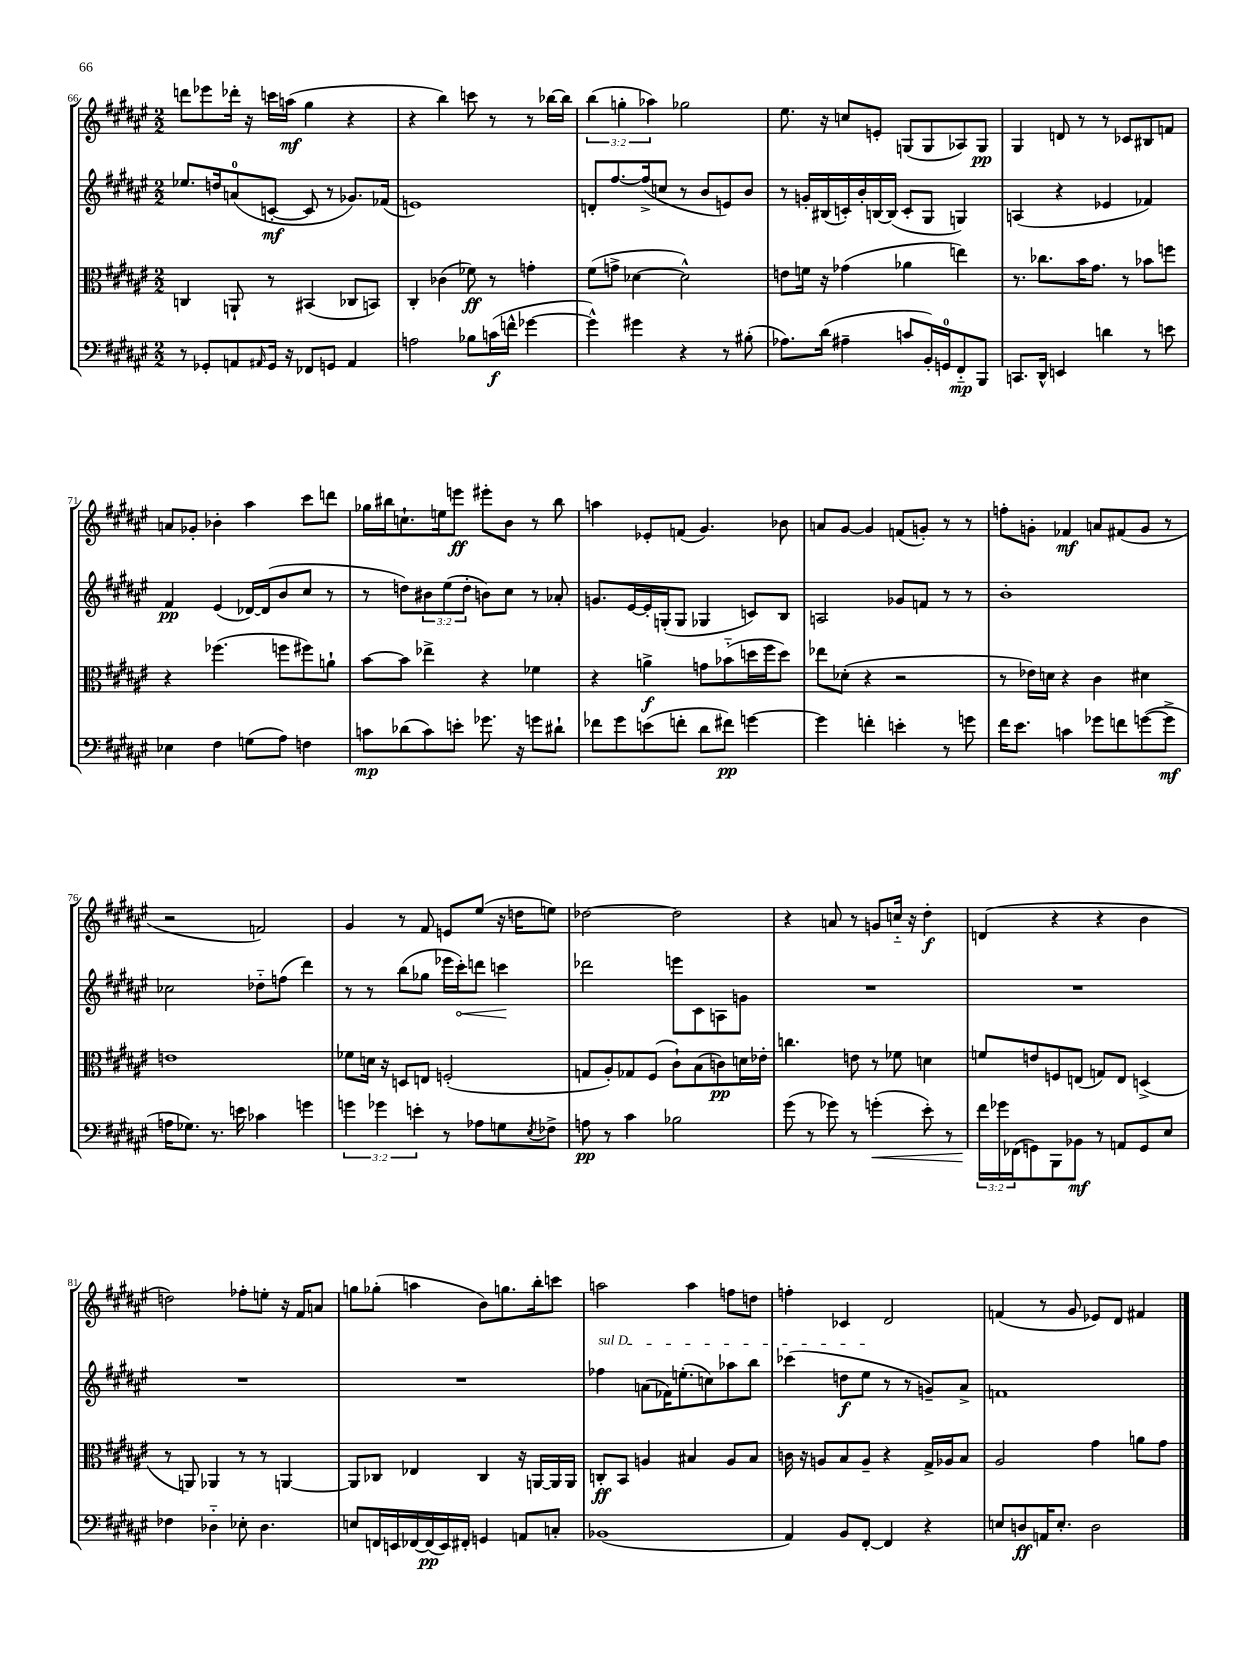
<<
\new StaffGroup <<
\new Staff = "s0" {
    \clef treble \key fis \major \numericTimeSignature \time 2/2 \override Staff.TupletNumber.text = #tuplet-number::calc-fraction-text
    d'''8 ees'''8 des'''16-. r16 c'''16 a''16\mf( gis''4 r4 |
    r4 b''4) c'''8 r8 r8 bes''16~ bes''16 |
    \tuplet 3/2 { b''4( g''4-. aes''4) } ges''2 |
    eis''8. r16 c''8 e'8-. g8( g8 aes8) g8\pp |
    gis4 d'8 r8 r8 ces'8 bis8 f'8 |
    a'8 ges'8-. bes'4-. ais''4 cis'''8 d'''8 |
    ges''16 bis''16 c''8.-! e''16 e'''8\ff eis'''8-. b'8 r8 bis''8 |
    a''4 ees'8-. f'8( gis'4.) bes'8 |
    a'8 gis'8~ gis'4 f'8( g'8-.) r8 r8 |
    f''8-. g'8-. fes'4\mf a'8 fis'8( g'8 r8 |
    r2 f'2) |
    gis'4 r8 fis'8 e'8 eis''8( r16 d''16 e''8) |
    des''2~ des''2 |
    r4 a'8 r8 g'8 c''16-_ r16 dis''4-.\f |
    d'4( r4 r4 b'4 |
    d''2) fes''8-. e''8-. r16 fis'16 a'8 |
    g''8 ges''8-.( a''4 b'8) g''8. b''16-. c'''8 |
    a''2 a''4 f''8 d''8 |
    f''4-. ces'4 dis'2 |
    f'4( r8 gis'8 ees'8) dis'8 fis'4 \bar "|." |
}
\new Staff = "s1" {
    \clef treble \key fis \major \numericTimeSignature \time 2/2 \override Staff.TupletNumber.text = #tuplet-number::calc-fraction-text
    ees''8. d''16 a'8-0( c'8~-.\mf c'8 r8 ges'8.) fes'16( |
    e'1) |
    d'8-. fis''8.~ fis''16->( c''8 r8 b'8 e'8) b'8 |
    r8 g'16-. bis16( c'16-.) b'16-. b16~ b16( c'8-. gis8 g4) |
    a4( r4 ees'4 fes'4) |
    fis'4\pp eis'4( des'16~) des'16( b'8 cis''8 r8 |
    r8 d''8) \tuplet 3/2 { bis'8 eis''8( d''8-. } b'8) cis''8 r8 aes'8-. |
    g'8. eis'16~ eis'16-. g16-.( g8 ges4 c'8) b8 |
    a2 ges'8 f'8 r8 r8 |
    b'1-. |
    ces''2 des''8-_ f''8( dis'''4) |
    r8 r8 b''8( ges''8 ees'''16 \once \override Hairpin.circled-tip = ##t cis'''16-.\<) d'''8 c'''4\! |
    des'''2 e'''8 cis'8 a8 g'8 |
    R1 |
    R1 |
    R1 |
    R1 |
    \once \override TextSpanner.bound-details.left.text = \markup { \italic "sul D" } fes''4\startTextSpan a'8( fes'16) e''8.-.( c''8) aes''8 b''8 |
    ces'''4( d''8\f eis''8\stopTextSpan r8 r8 g'8--) ais'8-> |
    f'1 \bar "|." |
}
\new Staff = "s2" {
    \clef alto \key fis \major \numericTimeSignature \time 2/2
    c4 a,8-! r8 bis,4( ces8 b,8) |
    cis4-. ces'4( fes'8\ff) r8 g'4-. |
    fis'8( g'8-> des'4~ des'2-^) |
    e'8 f'16 r16 ges'4( aes'4 e''4) |
    r8. ces''8. b'16 gis'8. r8 bes'8 f''8 |
    r4 fes''4.( f''8 fis''8) a'8-! |
    b'8~ b'8 ees''4-> r4 fes'4 |
    r4 a'4->\f g'8 bes'8-_( d''16 fis''16 d''8) |
    ees''8 des'8-.( r4 r2 |
    r8 ees'16) d'16 r4 cis'4 dis'4 |
    e'1 |
    fes'8 d'16 r16 d8 e8 f2-.( |
    g8 ais8-.) ges8 fis8( cis'8-!) b8( c'8\pp) d'16 ees'16-. |
    c''4. e'8 r8 fes'8 d'4 |
    f'8 e'8 f8 e8( g8) e8 d4->( |
    r8 a,8) aes,4 r8 r8 a,4~ |
    a,8 ces8 ees4 ces4 r16 a,16~ a,16 a,16 |
    c8-.\ff b,8 a4 bis4 a8 bis8 |
    c'16 r16 a8 b8 a8-- r4 gis16-> aes16 b8 |
    ais2 gis'4 a'8 gis'8 \bar "|." |
}
\new Staff = "s3" {
    \clef bass \key fis \major \numericTimeSignature \time 2/2 \override Staff.TupletNumber.text = #tuplet-number::calc-fraction-text
    r8 ges,8-. a,8 \grace { ais,16 } ges,16 r16 fes,8 g,8 ais,4 |
    a2 bes8 c'16\f( f'16-^ ges'4~ |
    ges'4-^) gis'4 r4 r8 bis8-.( |
    aes8.) dis'16( ais4-- c'8 b,16-.) g,16-0 fis,8-_\mp b,,8 |
    c,8. dis,16-^ e,4 d'4 r8 e'8 |
    ees4 fis4 g8( ais8) f4 |
    c'8\mp des'8( c'8) e'8-. ges'8. r16 g'8 dis'8-! |
    fes'8 gis'8 e'8( f'8-. dis'8 fis'8\pp) g'4~ |
    g'4 f'4-. e'4-. r8 g'8 |
    fis'16 eis'8. c'4 ges'8 f'8 g'8~( g'8->\mf |
    a16 ges8.) r8. e'16 ces'4 g'4 |
    \tuplet 3/2 { g'4 ges'4 e'4-. } r8 aes8 g8 \acciaccatura { eis8 } fes8-> |
    a8\pp r8 cis'4 bes2 |
    gis'8( r8 ges'8) r8 g'4-.\<( eis'8-.) r8 |
    \tuplet 3/2 { fis'16\! ges'16 fes,16( } g,8) b,,8 bes,8\mf r8 a,8 g,8 eis8 |
    fes4 des4-_ ees8-. des4. |
    e8 f,16 e,16 fes,16~ fes,16\pp( e,16) fis,16-. g,4 a,8 c8-. |
    bes,1( |
    ais,4) b,8 fis,8~-. fis,4 r4 |
    e8 d8\ff a,16 e8.-. d2 \bar "|." |
}
>>
>>
\layout { \context { \Score currentBarNumber = #66 } }
